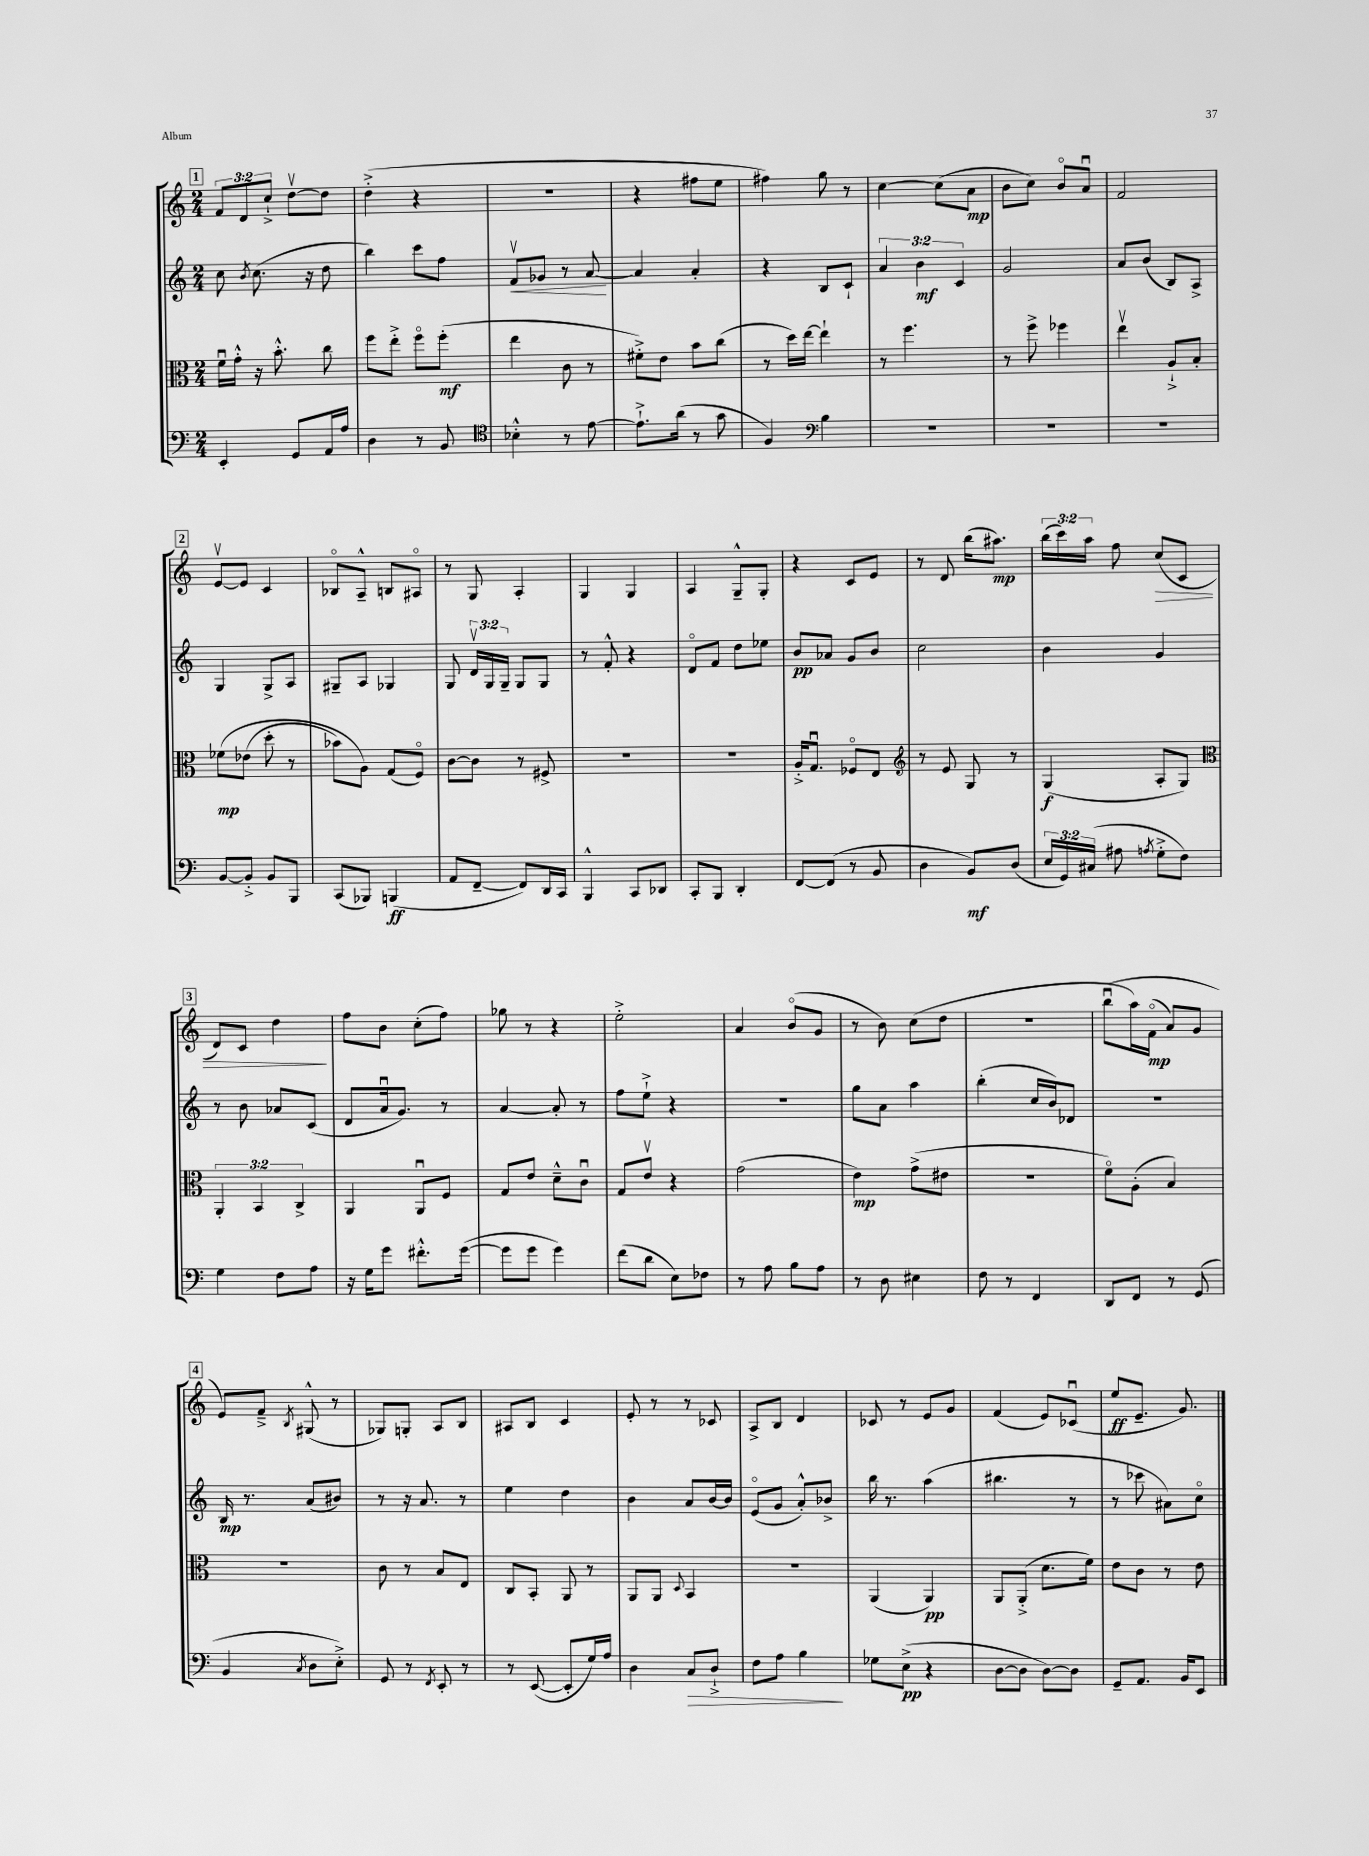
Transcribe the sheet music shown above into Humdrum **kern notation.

**kern	**kern	**kern	**kern
*staff4	*staff3	*staff2	*staff1
*clefF4	*clefC3	*clefG2	*clefG2
*k[]	*k[]	*k[]	*k[]
*M2/4	*M2/4	*M2/4	*M2/4
4EE'	16fu	8cc	12f
.	16g'^^	.	.
.	.	.	12d
.	.	8qb	.
.	16r	(8.cc	.
.	.	.	12cc`^
.	8.b'^^	.	.
8GG	.	.	[8ddv
.	.	16r	.
16AA	8cc	8dd	8dd]
16A	.	.	.
=	=	=	=
4D	8ff	4bb)	(4dd'^
.	8ee'^	.	.
8r	8ffo	8ccc	4r
8BB	(8ff'	8ff	.
=	=	=	=
*clefC4	*	*	*
4B-'^^	4ee	8fv	2r
.	.	8g-	.
8r	8c	8r	.
[8e	8r	[8a	.
=	=	=	=
8.e`^]	8f#'^)	4a]	4r
.	8e	.	.
(16a	.	.	.
8r	8b	4a'	8ff#
8g	(8cc	.	8ee
=	=	=	=
4F)	8r	4r	4ff#)
.	16dd)	.	.
.	[16ee	.	.
*clefF4	*	*	*
4B	4ee`]	8B	8gg
.	.	8c`	8r
=	=	=	=
2r	8r	6a	[4cc
.	4.ff	.	.
.	.	6b	.
.	.	.	(8cc]
.	.	6c	.
.	.	.	8a
=	=	=	=
2r	8r	2g	8b
.	8ff^	.	8cc)
.	4ff-	.	8bo
.	.	.	8au
=	=	=	=
2r	4eev	8a	2f
.	.	(8b	.
.	8A`^	8B)	.
.	8B'	8A^	.
=	=	=	=
[8BB	&(8f-	4G	[8ev
8BB'^]	(8e-	.	8e]
8BB	8dd'	8G^	4c
8BBB	8r	8A	.
=	=	=	=
(8CC	8b-)	8G#~	8B-o
8BBB-)	8A&)	8A	8A~^^
(4BBB	(8G	4G-	8B
.	8Fo)	.	8A#o
=	=	=	=
8AA	[8c	8G	8r
[8FF~	8c]	24dv	8G
.	.	24G	.
.	.	24G~	.
8FF])	8r	8G	4A'
16DD	8F#^	8G	.
16CC	.	.	.
=	=	=	=
4BBB^^	2r	8r	4G
.	.	8f'^^	.
8CC	.	4r	4G
8DD-	.	.	.
=	=	=	=
8CC'	2r	8do	4A
8BBB	.	8f	.
4DD'	.	8dd	8G~^^
.	.	8ee-	8G'
=	=	=	=
[8FF	16A'^	8b	4r
.	8.Gu	.	.
(8FF]	.	8a-	.
8r	8F-o	8g	8c
8BB	8E	8b	8e
=	=	=	=
*	*clefG2	*	*
4D	8r	2cc	8r
.	8e	.	8d
8BB)	8G	.	(16bb
.	.	.	8.aa#)
(8D	8r	.	.
=	=	=	=
24E	(4G	4b	(24bb
24GG)	.	.	24ccc)
(24C#	.	.	24aa
8A#	.	.	8ff
8qA	.	.	.
8G'^	8A'	4g	(8cc
8F)	8G)	.	8c
=	=	=	=
*	*clefC3	*	*
4G	6AA'	8r	8d)
.	.	8b	8c
.	6BB	.	.
8F	.	8a-	4dd
.	6C^	.	.
8A	.	(8c	.
=	=	=	=
16r	4AA	8d	8ff
16G	.	.	.
8g	.	16au	8b
.	.	8.g)	.
8.f#'^^	8AAu	.	(8cc'
.	8F	8r	8ff)
([16g	.	.	.
=	=	=	=
8g]	8G	[4a	8gg-
8g	8e	.	8r
4g)	8d~^^	8a']	4r
.	8cu	8r	.
=	=	=	=
(8f	8G	8ff	2ee'^
8d	8ev	8ee`^	.
8E)	4r	4r	.
8F-	.	.	.
=	=	=	=
8r	(2g	2r	4a
8A	.	.	.
8B	.	.	(8bo
8A	.	.	8g
=	=	=	=
8r	4e)	8gg	8r
8D	.	8a	8b)
4E#	(8g^	4aa	(8cc
.	8e#	.	8dd
=	=	=	=
8F	2r	(4bb'	2r
8r	.	.	.
4FF	.	16cc	.
.	.	16b)	.
.	.	8d-	.
=	=	=	=
8DD	8fo)	2r	&(8bbu
8FF	(8A'	.	16aa)
.	.	.	(16fo
8r	4B)	.	8a)
(8GG	.	.	8g
=	=	=	=
4BB	2r	16B	8e&)
.	.	8.r	.
.	.	.	8f~^
8qC	.	.	8qB
8D	.	(8a	(8G#^^
8E'^)	.	8b#)	8r
=	=	=	=
8GG	8c	8r	8G-)
8r	8r	16r	8G'
.	.	8.a	.
8qFF	.	.	.
8EE'	8B	.	8A
8r	8E	8r	8B
=	=	=	=
8r	8C	4ee	8A#
([8EE	8BB'	.	8B
8EE']	8AA	4dd	4c
16G)	8r	.	.
16A	.	.	.
=	=	=	=
4D	8AA	4b	8e'
.	8AA	.	8r
.	8qqD	.	.
8C	4BB	8a	8r
8D`^	.	[16b	8c-
.	.	16b]	.
=	=	=	=
8F	2r	(8eo	8A^
8A	.	8g	8B
4B	.	8a'^^)	4d
.	.	8b-^	.
=	=	=	=
8G-	(4AA	16bb	8c-
.	.	8.r	.
(8E^	.	.	8r
4r	4AA)	(4aa	8e
.	.	.	8g
=	=	=	=
[8D	8AA	4.bb#	(4f
8D]	(8AA'^	.	.
[8D)	8.d	.	8e)
8D]	.	8r	(8c-u
.	16f)	.	.
=	=	=	=
8GG~	8e	8r	8ee
8.AA	8c	8ccc-	8.e~
.	8r	8a#)	.
16BB	.	.	8.g)
8EE	8e	8cco	.
==	==	==	==
*-	*-	*-	*-
